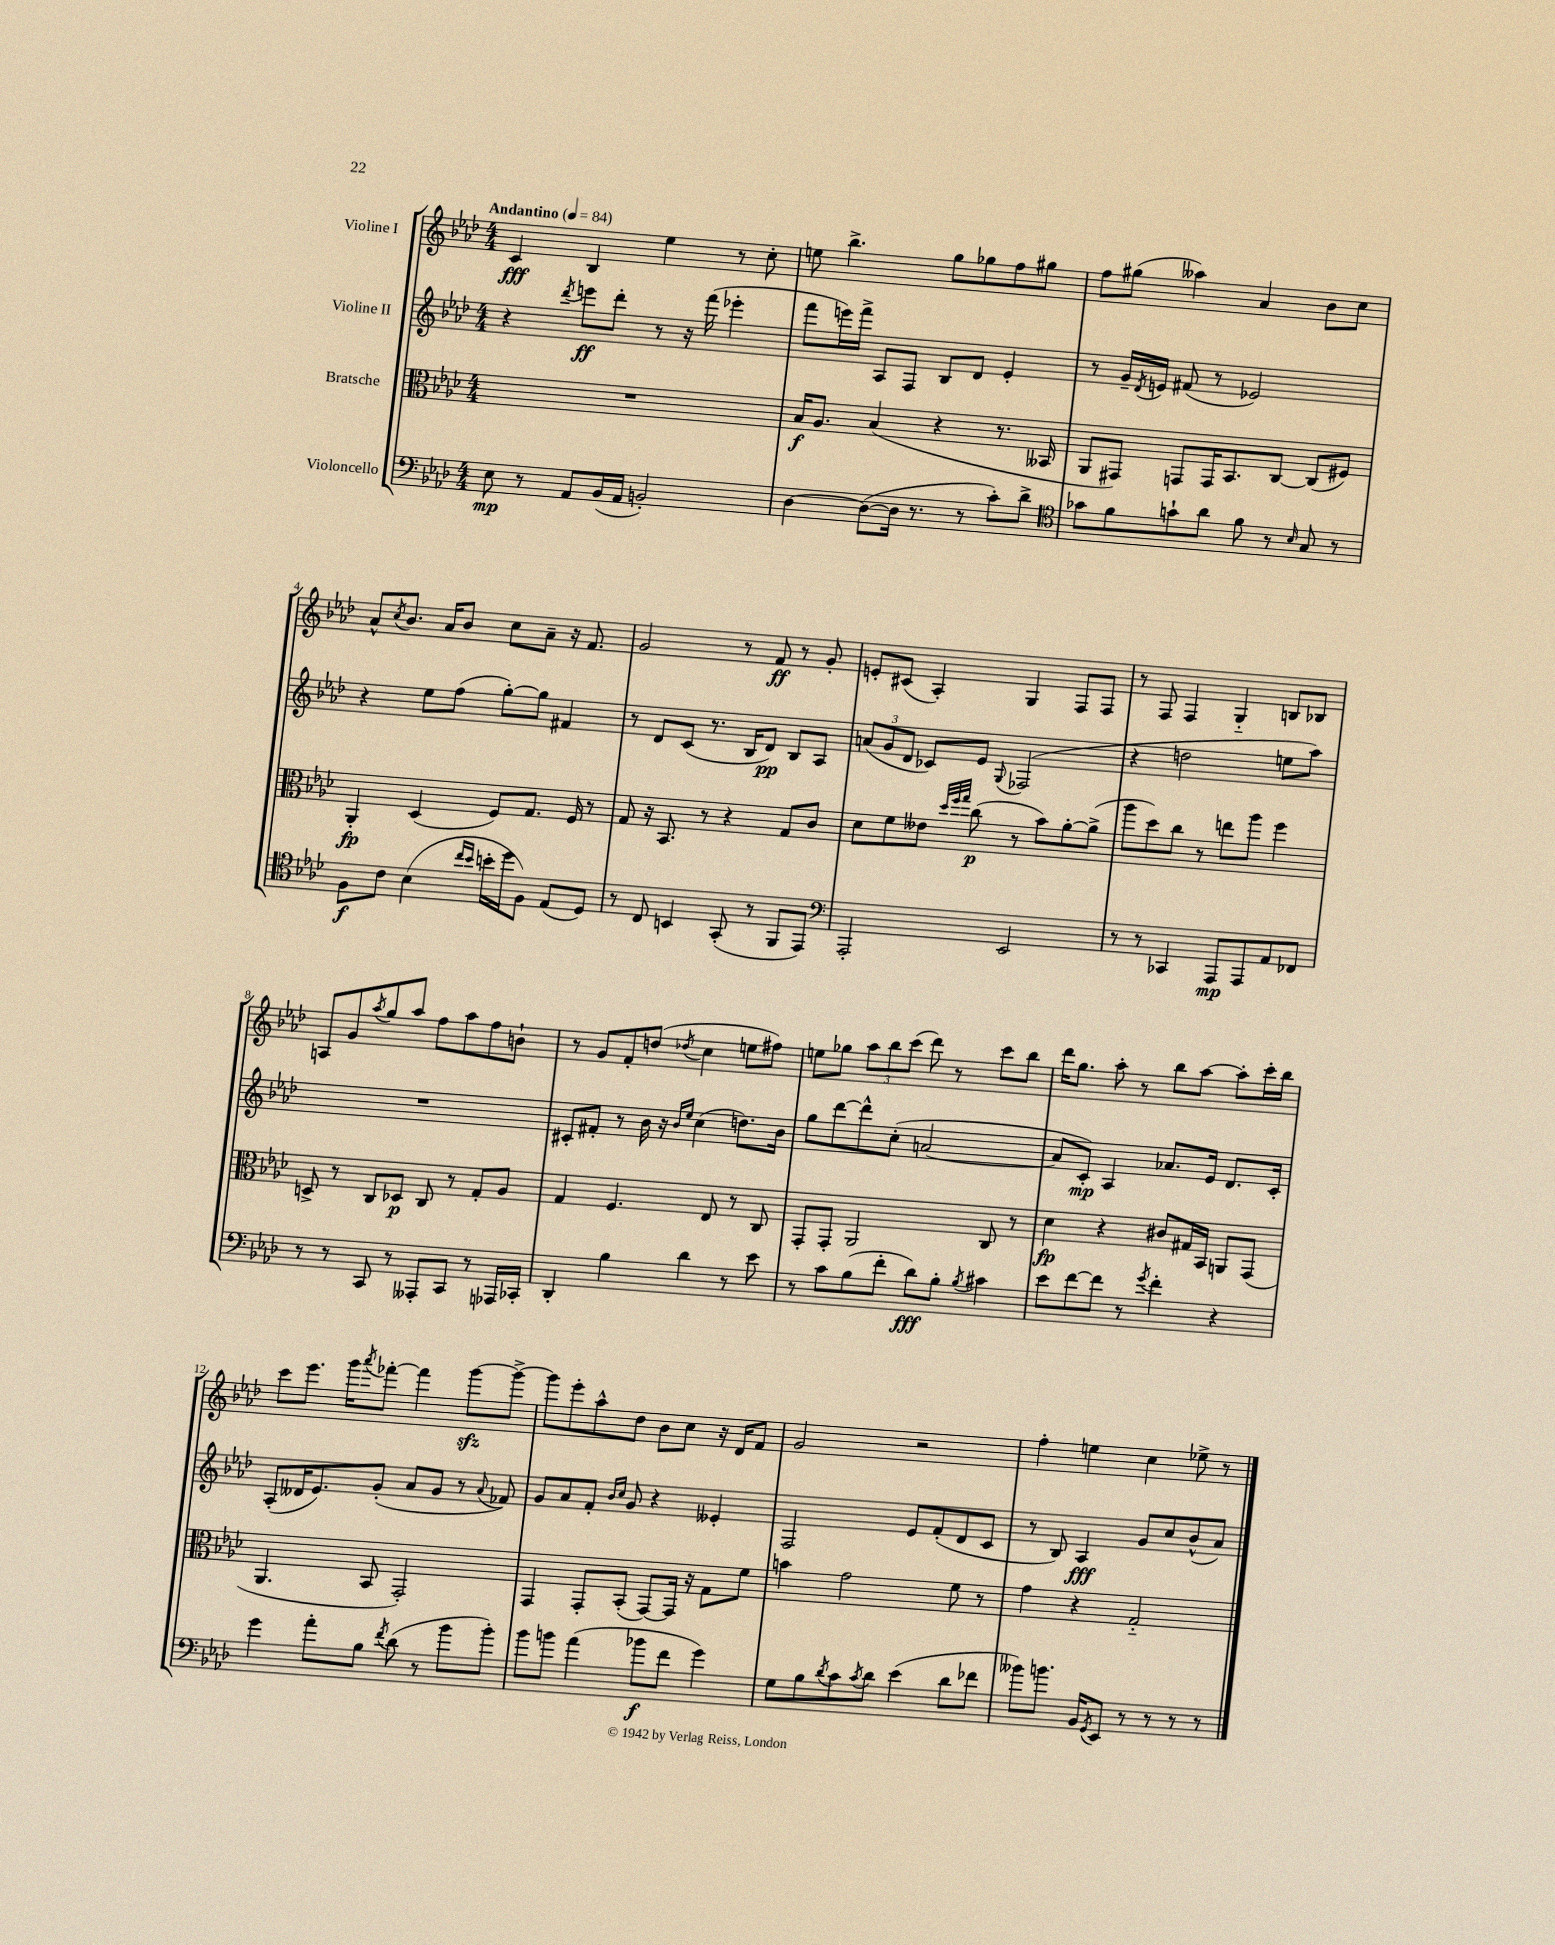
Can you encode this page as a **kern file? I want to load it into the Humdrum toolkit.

**kern	**dynam	**kern	**dynam	**kern	**dynam	**kern	**dynam
*part4	*part4	*part3	*part3	*part2	*part2	*part1	*part1
*staff4	*staff4	*staff3	*staff3	*staff2	*staff2	*staff1	*staff1
*I"Violoncello	*	*I"Bratsche	*	*I"Violine II	*	*I"Violine I	*
*clefF4	*	*clefC3	*	*clefG2	*	*clefG2	*
*k[b-e-a-d-]	*	*k[b-e-a-d-]	*	*k[b-e-a-d-]	*	*k[b-e-a-d-]	*
*M4/4	*	*M4/4	*	*M4/4	*	*M4/4	*
*MM84	*	*MM84	*	*MM84	*	*MM84	*
=1	=1	=1	=1	=1	=1	=1	=1
!	!	!	!	!	!	!LO:TX:a:B:t=Andantino	!
8E-\	mp	1r	.	4r	.	4c/	fff
8r	.	.	.	.	.	.	.
.	.	.	.	8qddd-/	.	.	.
8AA-/L	.	.	.	8eeen\L	ff	4B-/	.
(16BB-/L	.	.	.	8ddd-'\J	.	.	.
16AA-/JJ	.	.	.	.	.	.	.
2BBn'/)	.	.	.	8r	.	4ee-\	.
.	.	.	.	16r	.	.	.
.	.	.	.	(16fff\	.	.	.
.	.	.	.	4eee-X'\	.	8r	.
.	.	.	.	.	.	8cc'\	.
=2	=2	=2	=2	=2	=2	=2	=2
[4D-\	.	16B-/KL	f	8fff\L	.	8een\	.
.	.	8.A-/J	.	.	.	.	.
.	.	.	.	16eeen\L)	.	4.bb-^\	.
.	.	.	.	16fff^\JJ	.	.	.
(8D-\L_	.	(4B-/	.	8A-/L	.	.	.
16D-\Jk]	.	.	.	8F/J	.	.	.
8.r	.	.	.	.	.	.	.
.	.	4r	.	8B-/L	.	8gg\L	.
8r	.	.	.	8d-/J	.	8gg-X\	.
8c'\L)	.	8.r	.	4e-'/	.	8ff\	.
8d-^\J	.	.	.	.	.	8gg#X\J	.
.	.	16BB--X/	.	.	.	.	.
=3	=3	=3	=3	=3	=3	=3	=3
*clefC4	*	*	*	*	*	*	*
8g-X\L	.	8AA-/L	.	8r	.	8ff\L	.
8f\	.	8GG#X/J)	.	16g~/LL	.	(8gg#X\J	.
.	.	.	.	8qd-/	.	.	.
.	.	.	.	16en/JJ	.	.	.
8gn`\	.	8GGn/L	.	(8f#X/	.	4aa--X\)	.
8a-\J	.	16GG/K	.	8r	.	.	.
.	.	8.BB-/	.	.	.	.	.
8f\	.	.	.	2e-X/)	.	4a-/	.
8r	.	[8C/J	.	.	.	.	.
16qqB-/	.	.	.	.	.	.	.
8G/	.	(8C/L]	.	.	.	8b-\L	.
8r	.	8F#X/J)	.	.	.	8cc\J	.
!!LO:LB:g=z
=4	=4	=4	=4	=4	=4	=4	=4
8F\L	f	4AA-'/	fp	4r	.	8a-^^/L	.
.	.	.	.	.	.	8qcc/	.
8c\J	.	.	.	.	.	8.b-/J	.
(4B-\	.	(4D-/	.	8ee-\L	.	.	.
.	.	.	.	.	.	16a-/KL	.
.	.	.	.	(8ff\J	.	8b-/J	.
16qqcc/LL	.	.	.	.	.	.	.
16qqb-/JJ	.	.	.	.	.	.	.
16bn'\LL	.	8F/L)	.	[8gg'\L)	.	8cc\L	.
16dd-\J	.	.	.	.	.	.	.
8F\J)	.	8.G/J	.	8gg\J]	.	8a-~\J	.
(8E-/L	.	.	.	4f#X/	.	16r	.
.	.	16F/	.	.	.	8.f/	.
8D-/J)	.	8r	.	.	.	.	.
=5	=5	=5	=5	=5	=5	=5	=5
8r	.	8G/	.	8r	.	2g/	.
8C/	.	16r	.	8d-/L	.	.	.
.	.	8.BB-/	.	.	.	.	.
4BBn/	.	.	.	(8c/J	.	.	.
.	.	8r	.	8.r	.	.	.
(8GG'/	.	4r	.	.	.	8r	.
.	.	.	.	16B-/KL	.	.	.
8r	.	.	.	8d-/J)	pp	8f/	ff
8FF/L	.	8G/L	.	8B-/L	.	8r	.
8EE-/J)	.	8c/J	.	8A-/J	.	8g'/	.
=6	=6	=6	=6	=6	=6	=6	=6
*clefF4	*	*	*	*	*	*	*
2AAA-'/	.	8d-\L	.	(12an/L	.	8en'/L	.
.	.	.	.	12g/	.	.	.
.	.	8f\	.	.	.	(8c#X/J	.
.	.	.	.	12d-/J	.	.	.
.	.	8e--X\J	.	8c-X/L)	.	4A-'/)	.
.	.	32qqdd-/LLL	.	.	.	.	.
.	.	32qqff/	.	.	.	.	.
.	.	32qqgg/JJJ	.	.	.	.	.
.	.	(8cc\	p	8e-/J	.	.	.
.	.	.	.	8qqG/	.	.	.
2EE-/	.	8r	.	(2F-X/	.	4G/	.
.	.	8b-\L)	.	.	.	.	.
.	.	[8a-'\	.	.	.	8F/L	.
.	.	(8a-^\J]	.	.	.	8F/J	.
=7	=7	=7	=7	=7	=7	=7	=7
8r	.	8aa-\L	.	4r	.	8r	.
8r	.	8dd-\)	.	.	.	8F/	.
4CC-X/	.	8cc\J	.	2ddn\	.	4F/	.
.	.	8r	.	.	.	.	.
8AAA-/L	mp	8een\L	.	.	.	4G/	.
8AAA-/	.	8aa-\J	.	.	.	.	.
8AA-/	.	4ff\	.	8een\L	.	8Bn/L	.
8FF-X/J	.	.	.	8aa-\J)	.	8B-X/J	.
!!LO:LB:g=z
=8	=8	=8	=8	=8	=8	=8	=8
8r	.	8Dn^/	.	1r	.	8An/L	.
8r	.	8r	.	.	.	8g/	.
.	.	.	.	.	.	8qaa-/	.
8CC/	.	8C/L	.	.	.	8gg/	.
8r	.	8D-X/J	p	.	.	8aa-/J	.
8AAA--X'/L	.	8C/	.	.	.	8ff\L	.
8CC/J	.	8r	.	.	.	8aa-\	.
8r	.	8G'/L	.	.	.	8ff\	.
16AAA-X/LL	.	8A-/J	.	.	.	8bn`\J	.
16CC-X'/JJ	.	.	.	.	.	.	.
=9	=9	=9	=9	=9	=9	=9	=9
4DD-'/	.	4G/	.	8c#X'/L	.	8r	.
.	.	.	.	8f#X'/J	.	8g/L	.
4B-\	.	4.F/	.	8r	.	8f'/	.
.	.	.	.	16b-\	.	(8ddn/J	.
.	.	.	.	16r	.	.	.
.	.	.	.	16qqb-/LL	.	.	.
.	.	.	.	16qqee-/JJ	.	8qdd-X/	.
4d-\	.	.	.	(4cc\	.	4cc\	.
.	.	8E-/	.	.	.	.	.
8r	.	8r	.	8.ddn\L)	.	8een\L	.
8e-\	.	8C/	.	.	.	8ff#X\J)	.
.	.	.	.	16b-\Jk	.	.	.
=10	=10	=10	=10	=10	=10	=10	=10
8r	.	8GG'/L	.	8gg\L	.	8een\L	.
8c\L	.	8GG'/J	.	[8ddd-\	.	8gg-X\J	.
(8B-\	.	2AA-/	.	8ddd-^^\]	.	12aa-\L	.
.	.	.	.	.	.	12bb-\	.
8f'\J	.	.	.	(8cc'\J	.	.	.
.	.	.	.	.	.	(12ccc\J	.
8d-\L)	fff	.	.	[2an/	.	8ddd-\)	.
8B-'\J	.	.	.	.	.	8r	.
8qB-/	.	.	.	.	.	.	.
4c#X\	.	8C/	.	.	.	8ccc\L	.
.	.	8r	.	.	.	8bb-\J	.
=11	=11	=11	=11	=11	=11	=11	=11
8e-\L	.	4d-\	fp	8a/L]	.	16ddd-\KL	.
.	.	.	.	.	.	8.gg\J	.
[8f\	.	.	.	8c'/J)	mp	.	.
8f\J]	.	4r	.	4A-/	.	8aa-'\	.
8r	.	.	.	.	.	8r	.
8qg/	.	.	.	.	.	.	.
4f'\	.	8c#X/L	.	8.a-X/L	.	8bb-\L	.
.	.	16G#X/L	.	.	.	[8aa-\J	.
.	.	16BB-/JJ	.	16e-/Jk	.	.	.
4r	.	8AAn/L	.	8.d-/L	.	8aa-'\L]	.
.	.	(8GG/J	.	.	.	16ccc'\L	.
.	.	.	.	16c'/Jk	.	16bb-\JJ	.
!!LO:LB:g=z
=12	=12	=12	=12	=12	=12	=12	=12
4g\	.	4.AA-/	.	(8A-'/L	.	8ccc\L	.
.	.	.	.	16d--X/K	.	8.eee-\J	.
.	.	.	.	8.e-/)	.	.	.
8a-'\L	.	.	.	.	.	.	.
.	.	.	.	.	.	16ggg\KL	.
.	.	.	.	.	.	8qaaa-/	.
8B-\J	.	8BB-/	.	(8g'/J	.	[8fff-X'\J	.
8qf/	.	.	.	.	.	.	.
(8d-\	.	2GG'/)	.	8a-/L	.	4fff-\]	.
8r	.	.	.	8g/J	.	.	.
8b-\L	.	.	.	8r	.	[8gggzz\L	.
.	.	.	.	8qqa-/	.	.	.
8b-'\J)	.	.	.	8f-X/)	.	8ggg^\J_	.
=13	=13	=13	=13	=13	=13	=13	=13
8b-\L	.	4GG/	.	8g/L	.	8ggg\L]	.
8bn\J	.	.	.	8a-/	.	8eee-'\	.
(4a-\	.	8GG'/L	.	8f'/J	.	8aa-^^\	.
.	.	.	.	16qqb-/LL	.	.	.
.	.	.	.	16qqcc/JJ	.	.	.
.	.	(8BB-'/J	.	8g/	.	8dd-\J	.
8b-X\L	f	[8GG/L)	.	4r	.	8b-\L	.
8f\J	.	16GG/Jk]	.	.	.	8cc\J	.
.	.	16r	.	.	.	.	.
4g\)	.	8G\L	.	4e--X'/	.	16r	.
.	.	.	.	.	.	16d-/KL	.
.	.	8f\J	.	.	.	8f/J	.
=14	=14	=14	=14	=14	=14	=14	=14
8G\L	.	4bn\	.	2F/	.	2g/	.
8B-\	.	.	.	.	.	.	.
8qd-/	.	.	.	.	.	.	.
8c\	.	2g\	.	.	.	.	.
8qc/	.	.	.	.	.	.	.
8d-\J	.	.	.	.	.	.	.
(4e-\	.	.	.	8e-/L	.	2r	.
.	.	.	.	(8f'/	.	.	.
8d-\L	.	8f\	.	8d-/	.	.	.
8f-X\J	.	8r	.	8c/J	.	.	.
=15	=15	=15	=15	=15	=15	=15	=15
8b--X\L)	.	4g\	.	8r	.	4ff'\	.
8.bn\J	.	.	.	8B-/)	.	.	.
.	.	4r	.	4A-/	fff	4een\	.
16BB-/KL	.	.	.	.	.	.	.
8qGG/	.	.	.	.	.	.	.
8EE-/J	.	.	.	.	.	.	.
8r	.	2G/	.	8g/L	.	4cc\	.
8r	.	.	.	8cc/	.	.	.
8r	.	.	.	(8b-^^/	.	8ee-X^\	.
8r	.	.	.	8a-/J)	.	8r	.
==	==	==	==	==	==	==	==
*-	*-	*-	*-	*-	*-	*-	*-
